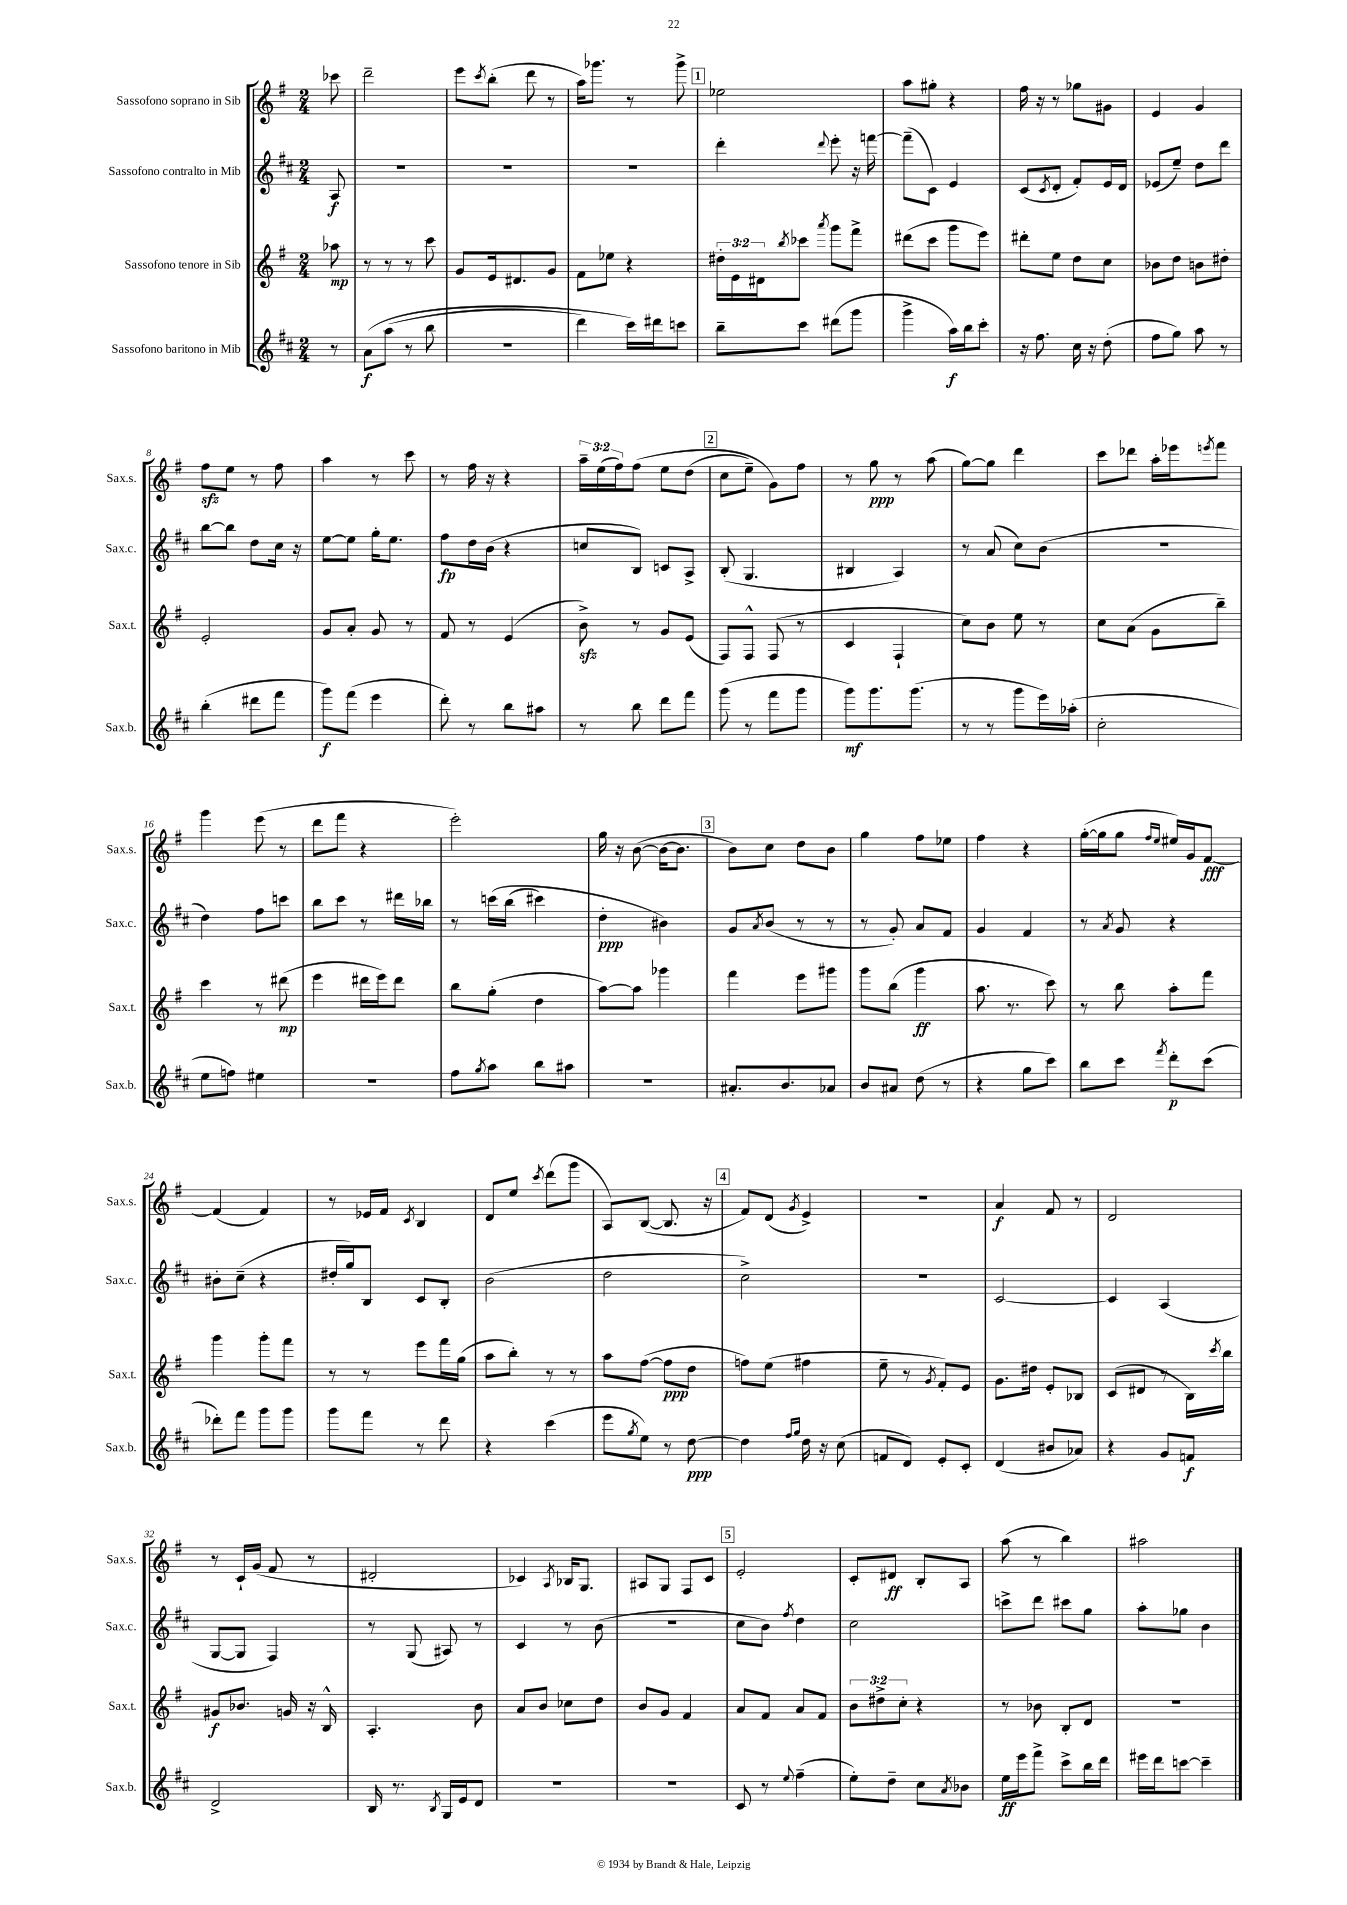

**kern	**dynam	**kern	**dynam	**kern	**dynam	**kern	**dynam
*part4	*part4	*part3	*part3	*part2	*part2	*part1	*part1
*staff4	*staff4	*staff3	*staff3	*staff2	*staff2	*staff1	*staff1
*I"Sassofono baritono in Mib	*	*I"Sassofono tenore in Sib	*	*I"Sassofono contralto in Mib	*	*I"Sassofono soprano in Sib	*
*I'Sax.b.	*	*I'Sax.t.	*	*I'Sax.c.	*	*I'Sax.s.	*
*clefG2	*	*clefG2	*	*clefG2	*	*clefG2	*
*k[f#c#]	*	*k[f#]	*	*k[f#c#]	*	*k[f#]	*
*M2/4	*	*M2/4	*	*M2/4	*	*M2/4	*
=	=	=	=	=	=	=	=
8r	.	8aa-X\	mp	8A/	f	8ccc-X\	.
=1	=1	=1	=1	=1	=1	=1	=1
(8a\L	f	8r	.	2r	.	2ddd~\	.
(8aa\J	.	8r	.	.	.	.	.
8r	.	8r	.	.	.	.	.
8bb\	.	8ccc\	.	.	.	.	.
=2	=2	=2	=2	=2	=2	=2	=2
2r	.	8g/L	.	2r	.	8eee\L	.
.	.	.	.	.	.	8qccc/	.
.	.	16e/k	.	.	.	(8bb'\J	.
.	.	8.d#X/	.	.	.	.	.
.	.	.	.	.	.	8ddd\	.
.	.	8g/J	.	.	.	8r	.
=3	=3	=3	=3	=3	=3	=3	=3
4ddd\)	.	8f#\L	.	2r	.	16aa\KL)	.
.	.	.	.	.	.	8.ggg-X\J	.
.	.	8ee-X\J	.	.	.	.	.
16ccc#\LL)	.	4r	.	.	.	8r	.
16ddd#X\J	.	.	.	.	.	.	.
8cccn\J	.	.	.	.	.	8ggg-^\	.
!!LO:REH:place=s1:t=1
=4	=4	=4	=4	=4	=4	=4	=4
8bb~\L	.	24dd#X'\LL	.	4ddd'\	.	2ee-X\	.
.	.	24e\	.	.	.	.	.
.	.	24d#X\J	.	.	.	.	.
.	.	8qbb/	.	.	.	.	.
8ccc#\J	.	8ccc-X\J	.	.	.	.	.
.	.	8qaaa/	.	8qqddd/	.	.	.
(8ddd#X\L	.	8ggg\L	.	8eee'\	.	.	.
8ggg\J	.	8fff#^\J	.	16r	.	.	.
.	.	.	.	[16fffn\	.	.	.
=5	=5	=5	=5	=5	=5	=5	=5
4ggg^\	.	(8ddd#X\L	.	(8fff~\L]	.	8aa\L	.
.	.	8ccc\J	.	8c#\J)	.	8gg#X'\J	.
16aa\LL)	f	8ggg\L	.	4e/	.	4r	.
16bb\J	.	.	.	.	.	.	.
8ccc#'\J	.	8eee\J)	.	.	.	.	.
=6	=6	=6	=6	=6	=6	=6	=6
16r	.	8ddd#X'\L	.	(8c#/L	.	16ff#\	.
8.ff#\	.	.	.	.	.	16r	.
.	.	.	.	8qc#/	.	.	.
.	.	8ee\J	.	8d'/J	.	8r	.
16cc#\	.	8dd\L	.	8f#'/L)	.	8gg-X\L	.
16r	.	.	.	.	.	.	.
(8dd'\	.	8cc\J	.	16e/L	.	8g#X\J	.
.	.	.	.	16d/JJ	.	.	.
=7	=7	=7	=7	=7	=7	=7	=7
8ff#\L	.	8b-X\L	.	(8e-X/L	.	4e/	.
8gg\J)	.	8dd\J	.	8ee~/J)	.	.	.
8aa\	.	8bn\L	.	8dd\L	.	4g/	.
8r	.	8dd#X'\J	.	8ddd\J	.	.	.
!!LO:LB:g=z
=8	=8	=8	=8	=8	=8	=8	=8
(4bb'\	.	2e'/	.	[8bb\L	.	8ff#zz\L	.
.	.	.	.	8bb\J]	.	8ee\J	.
8ddd#X\L	.	.	.	8dd\L	.	8r	.
8fff#\J	.	.	.	16cc#\Jk	.	8ff#\	.
.	.	.	.	16r	.	.	.
=9	=9	=9	=9	=9	=9	=9	=9
8ggg\L)	f	8g/L	.	[8ee\L	.	4aa\	.
(8fff#\J	.	8a'/J	.	8ee\J]	.	.	.
4eee\	.	8g/	.	16gg'\KL	.	8r	.
.	.	.	.	8.ee\J	.	.	.
.	.	8r	.	.	.	8ccc\	.
=10	=10	=10	=10	=10	=10	=10	=10
8ddd'\)	.	8f#/	.	8ff#\L	fp	8r	.
8r	.	8r	.	16dd\L	.	16ff#\	.
.	.	.	.	(16b\JJ	.	16r	.
8bb\L	.	(4e/	.	4r	.	4r	.
8aa#X\J	.	.	.	.	.	.	.
=11	=11	=11	=11	=11	=11	=11	=11
8r	.	8bzz^\)	.	8ccn/L	.	24aa~\LL	.
.	.	.	.	.	.	(24ee\	.
.	.	.	.	.	.	24ff#\J)	.
8bb\	.	8r	.	8B/J)	.	(8ff#\J	.
8ddd\L	.	8g/L	.	8cn/L	.	8ee\L	.
8fff#\J	.	(8e/J	.	8A^/J	.	(8dd\J	.
!!LO:REH:place=s1:t=2
=12	=12	=12	=12	=12	=12	=12	=12
(8ggg\	.	8F#/L)	.	(8B'/	.	8cc\L	.
8r	.	8F#^^/J	.	4.G/	.	8ee~\J)	.
8fff#\L	.	(8F#/	.	.	.	8g\L)	.
8ggg\J	.	8r	.	.	.	8ff#\J	.
=13	=13	=13	=13	=13	=13	=13	=13
8ggg\L)	mf	4c/	.	4B#X/	.	8r	.
8.ggg\	.	.	.	.	.	8gg\	ppp
.	.	4F#`/	.	4A/)	.	8r	.
(8.ggg\J	.	.	.	.	.	.	.
.	.	.	.	.	.	(8aa\	.
=14	=14	=14	=14	=14	=14	=14	=14
8r	.	8cc\L)	.	8r	.	[8gg\L)	.
8r	.	8b\J	.	(8a/	.	8gg\J]	.
8ggg\L	.	8ee\	.	8cc#\L)	.	4ddd\	.
16eee\L)	.	8r	.	(8b\J	.	.	.
(16aa-X'\JJ	.	.	.	.	.	.	.
=15	=15	=15	=15	=15	=15	=15	=15
2cc#'\	.	8cc\L	.	2r	.	8ccc\L	.
.	.	(8a\J	.	.	.	8ddd-X\J	.
.	.	8g\L	.	.	.	16aa'\LL	.
.	.	.	.	.	.	16eee-X\J	.
.	.	.	.	.	.	8qeeen/	.
.	.	8bb~\J)	.	.	.	8fff#\J	.
!!LO:LB:g=z
=16	=16	=16	=16	=16	=16	=16	=16
8ee\L	.	4ccc\	.	4dd\)	.	4ggg\	.
8ffn\J)	.	.	.	.	.	.	.
4ee#X\	.	8r	.	8ff#\L	.	(8eee\	.
.	.	(8ddd#X\	mp	8cccn\J	.	8r	.
=17	=17	=17	=17	=17	=17	=17	=17
2r	.	4eee\	.	8bb\L	.	8ddd\L	.
.	.	.	.	8ccc#\J	.	8fff#\J	.
.	.	16ddd#X\LL	.	8r	.	4r	.
.	.	16eee\J)	.	.	.	.	.
.	.	8ddd#\J	.	16ddd#X\LL	.	.	.
.	.	.	.	16bb-X\JJ	.	.	.
=18	=18	=18	=18	=18	=18	=18	=18
8ff#\L	.	8bb\L	.	8r	.	2eee'\)	.
8qgg/	.	.	.	.	.	.	.
8aa\J	.	(8gg'\J	.	(16cccn\LL	.	.	.
.	.	.	.	(16bb\JJ	.	.	.
8bb\L	.	4dd\	.	4ccc#X\)	.	.	.
8aa#X\J	.	.	.	.	.	.	.
=19	=19	=19	=19	=19	=19	=19	=19
2r	.	[8aa\L)	.	4dd'\	ppp	16gg\	.
.	.	.	.	.	.	16r	.
.	.	8aa\J]	.	.	.	([8b\	.
.	.	4ggg-X\	.	4b#X\)	.	16b\KL_	.
.	.	.	.	.	.	8.b\J]	.
!!LO:REH:place=s1:t=3
=20	=20	=20	=20	=20	=20	=20	=20
8.a#X'/L	.	4fff#\	.	8g/L	.	8b\L)	.
.	.	.	.	8qa/	.	.	.
.	.	.	.	(8b/J	.	8cc\J	.
8.b/	.	.	.	.	.	.	.
.	.	8eee\L	.	8r	.	8dd\L	.
8a-X/J	.	8ggg#X\J	.	8r	.	8b\J	.
=21	=21	=21	=21	=21	=21	=21	=21
8b/L	.	8ggg\L	.	8r	.	4gg\	.
8a#X/J	.	(8bb\J	.	8g'/)	.	.	.
(8dd\	.	4ggg\	ff	8a/L	.	8ff#\L	.
8r	.	.	.	8f#/J	.	8ee-X\J	.
=22	=22	=22	=22	=22	=22	=22	=22
4r	.	8.aa\	.	4g/	.	4ff#\	.
.	.	8.r	.	.	.	.	.
8gg\L	.	.	.	4f#/	.	4r	.
8ccc#\J)	.	8ccc\)	.	.	.	.	.
=23	=23	=23	=23	=23	=23	=23	=23
8bb\L	.	8r	.	8r	.	([16gg'\LL	.
.	.	.	.	.	.	16gg\J]	.
.	.	.	.	8qa/	.	.	.
8ccc#\J	.	8bb\	.	8g/	.	8gg\J	.
.	.	.	.	.	.	16qqff#/LL	.
8qfff#/	.	.	.	.	.	16qqee/JJ	.
8ddd'\L	p	8aa'\L	.	4r	.	16ee#X/LL)	.
.	.	.	.	.	.	16g/J	.
(8ccc#\J	.	8fff#\J	.	.	.	[8f#/J	fff
!!LO:LB:g=z
=24	=24	=24	=24	=24	=24	=24	=24
8ddd-X'\L)	.	4ggg\	.	8b#X'\L	.	(4f#/]	.
8fff#\J	.	.	.	(8cc#~\J	.	.	.
8ggg\L	.	8ggg'\L	.	4r	.	4f#/)	.
8ggg\J	.	8fff#\J	.	.	.	.	.
=25	=25	=25	=25	=25	=25	=25	=25
8ggg\L	.	8r	.	16dd#X'/LL	.	8r	.
.	.	.	.	16gg/J)	.	.	.
8fff#\J	.	8r	.	8B/J	.	16e-X/LL	.
.	.	.	.	.	.	16f#/JJ	.
.	.	.	.	.	.	8qc/	.
8r	.	8eee\L	.	8c#/L	.	4B/	.
8ddd\	.	16fff#\L	.	8B'/J	.	.	.
.	.	(16gg\JJ	.	.	.	.	.
=26	=26	=26	=26	=26	=26	=26	=26
4r	.	8aa\L	.	(2b\	.	8d/L	.
.	.	8bb'\J)	.	.	.	8ee/J	.
.	.	.	.	.	.	8qccc/	.
(4ccc#\	.	8r	.	.	.	(8ddd\L	.
.	.	8r	.	.	.	8ggg\J	.
=27	=27	=27	=27	=27	=27	=27	=27
8eee\L	.	8aa\L	.	2dd\	.	8A/L)	.
8qgg/	.	.	.	.	.	.	.
8ee\J)	.	([8ff#\J	.	.	.	([8B/J	.
8r	.	8ff#\L]	ppp	.	.	8.B/]	.
[8dd\	ppp	8dd\J	.	.	.	.	.
.	.	.	.	.	.	16r	.
!!LO:REH:place=s1:t=4
=28	=28	=28	=28	=28	=28	=28	=28
4dd\]	.	8ffn\L)	.	2cc#^\)	.	8f#/L)	.
.	.	(8ee\J	.	.	.	(8d/J	.
16qqff#/LL	.	.	.	.	.	.	.
16qqgg/JJ	.	.	.	.	.	8qg/	.
16dd\	.	4ff#X\	.	.	.	4e^/)	.
16r	.	.	.	.	.	.	.
(8cc#\	.	.	.	.	.	.	.
=29	=29	=29	=29	=29	=29	=29	=29
8fn/L	.	8ee~\	.	2r	.	2r	.
8d/J)	.	8r	.	.	.	.	.
.	.	8qg/	.	.	.	.	.
8e'/L	.	8f#'/L)	.	.	.	.	.
8c#'/J	.	8e/J	.	.	.	.	.
=30	=30	=30	=30	=30	=30	=30	=30
(4d/	.	8.g\L	.	[2c#/	.	4a/	f
.	.	16dd#X\Jk	.	.	.	.	.
8b#X/L	.	8e'/L	.	.	.	8f#/	.
8a-X/J)	.	8B-X/J	.	.	.	8r	.
=31	=31	=31	=31	=31	=31	=31	=31
4r	.	(8c/L	.	4c#/]	.	2d/	.
.	.	8d#X/J	.	.	.	.	.
8g/L	.	8r	.	(4A/	.	.	.
8fn/J	f	16B\LL)	.	.	.	.	.
.	.	8qccc/	.	.	.	.	.
.	.	16bb\JJ	.	.	.	.	.
!!LO:LB:g=z
=32	=32	=32	=32	=32	=32	=32	=32
2d^/	.	8g#X/L	f	[8G/L	.	8r	.
.	.	8.b-X/J	.	8G/J]	.	16c`/LL	.
.	.	.	.	.	.	(16g/JJ	.
.	.	.	.	4F#/)	.	8f#/	.
.	.	16gn/	.	.	.	.	.
.	.	16r	.	.	.	8r	.
.	.	16B^^/	.	.	.	.	.
=33	=33	=33	=33	=33	=33	=33	=33
16B/	.	4.A'/	.	8r	.	2d#X'/	.
8.r	.	.	.	.	.	.	.
.	.	.	.	(8G/	.	.	.
8qB/	.	.	.	.	.	.	.
16G/LL	.	.	.	8A#X/)	.	.	.
16e/J	.	.	.	.	.	.	.
8d/J	.	8b\	.	8r	.	.	.
=34	=34	=34	=34	=34	=34	=34	=34
2r	.	8a/L	.	4c#/	.	4c-X/)	.
.	.	8b/J	.	.	.	.	.
.	.	.	.	.	.	8qA/	.
.	.	8cc-X\L	.	8r	.	16B-X/KL	.
.	.	.	.	.	.	8.G/J	.
.	.	8dd\J	.	(8b\	.	.	.
=35	=35	=35	=35	=35	=35	=35	=35
2r	.	8b/L	.	2r	.	8A#X/L	.
.	.	8g/J	.	.	.	8G/J	.
.	.	4f#/	.	.	.	8F#/L	.
.	.	.	.	.	.	8c/J	.
!!LO:REH:place=s1:t=5
=36	=36	=36	=36	=36	=36	=36	=36
8c#/	.	8a/L	.	8cc#\L	.	2e'/	.
8r	.	8f#/J	.	8b\J)	.	.	.
8qqee/	.	.	.	8qff#/	.	.	.
(4ff#~\	.	8a/L	.	4dd\	.	.	.
.	.	8f#/J	.	.	.	.	.
=37	=37	=37	=37	=37	=37	=37	=37
8ee'\L)	.	12b\L	.	2cc#\	.	8c'/L	.
.	.	12dd#X^\	.	.	.	.	.
8dd~\J	.	.	.	.	.	8d#X/J	ff
.	.	12cc'\J	.	.	.	.	.
8cc#\L	.	4r	.	.	.	8B'/L	.
8qa/	.	.	.	.	.	.	.
8b-X\J	.	.	.	.	.	8A/J	.
=38	=38	=38	=38	=38	=38	=38	=38
16ee\LL	ff	8r	.	8cccn^\L	.	(8aa\	.
16eee\J	.	.	.	.	.	.	.
8fff#^\J	.	8b-X\	.	8ddd\J	.	8r	.
8ccc#^\L	.	8B'/L	.	8ccc#X\L	.	4bb\)	.
16bb\L	.	8d/J	.	8gg\J	.	.	.
16ddd\JJ	.	.	.	.	.	.	.
=39	=39	=39	=39	=39	=39	=39	=39
16eee#X\LL	.	2r	.	8aa'\L	.	2aa#X\	.
16ddd\J	.	.	.	.	.	.	.
[8cccn\J	.	.	.	8gg-X\J	.	.	.
4ccc~\]	.	.	.	4b\	.	.	.
==	==	==	==	==	==	==	==
*-	*-	*-	*-	*-	*-	*-	*-
